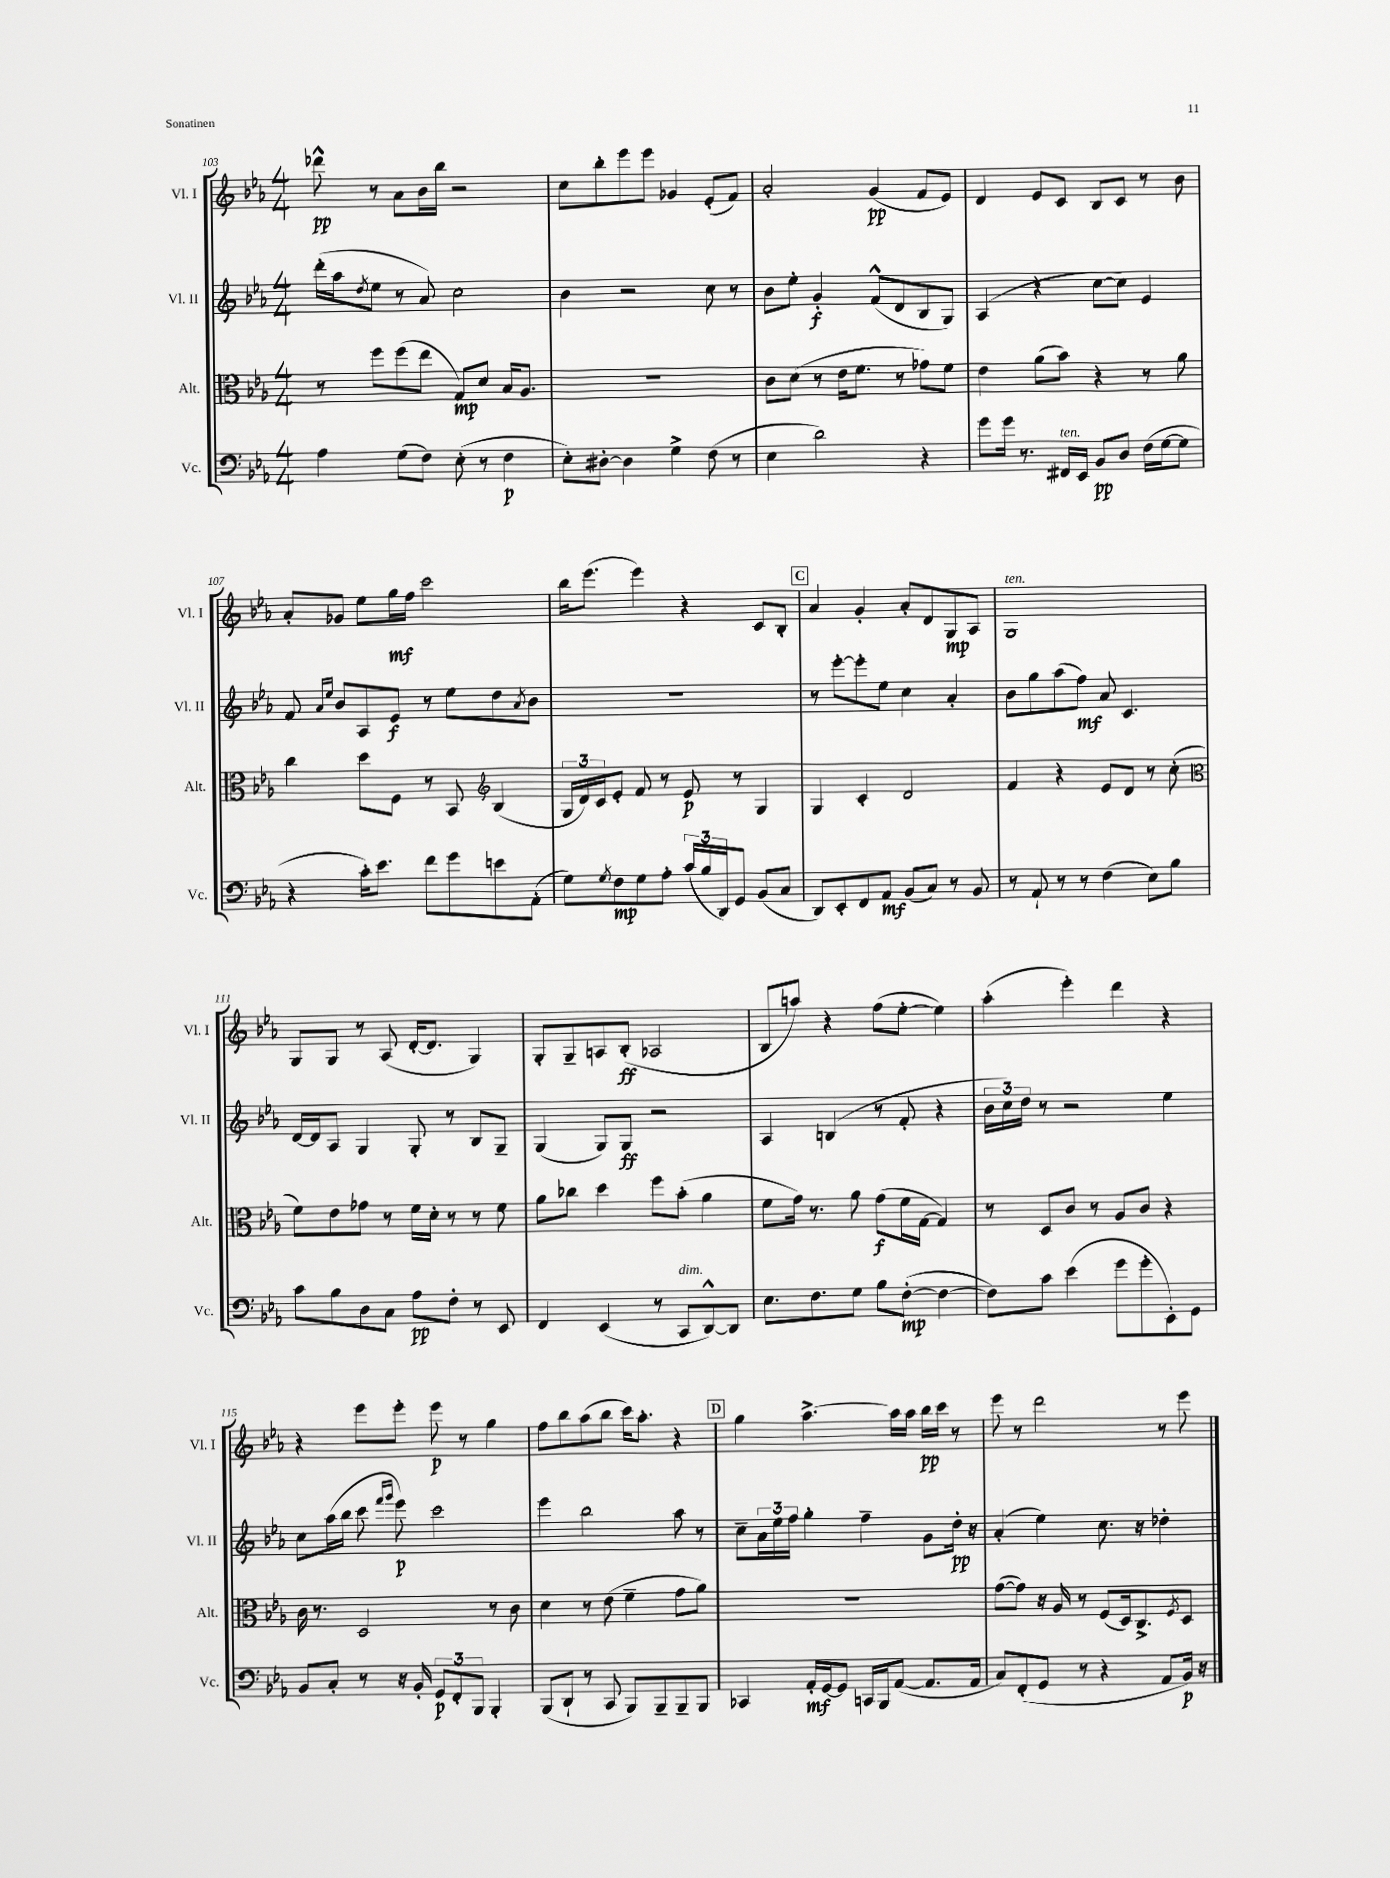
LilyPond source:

<<
\new StaffGroup <<
\new Staff = "s0" \with { instrumentName = "Vl. I" shortInstrumentName = "Vl. I" } {
    \clef treble \key ees \major \numericTimeSignature \time 4/4
    des'''8-^\pp r8 aes'8 bes'16 bes''16 r2 |
    c''8 bes''8-. ees'''8 ees'''8 ges'4 ees'8-.( f'8) |
    aes'2-. g'4\pp( f'8 ees'8) |
    d'4 ees'8 c'8 bes8 c'8 r8 bes'8 |
    aes'8-. ges'8 ees''8 g''16\mf f''16 c'''2 |
    bes''16 ees'''8.( ees'''4) r4 c'8 bes8-. |
    \mark \markup { \box "C" } aes'4 g'4-. aes'8-. d'8 g8\mp aes8 |
    g1^\markup { \italic "ten." } |
    g8 g8 r8 aes8( d'16~-. d'8. g4) |
    g8-. g8-- a8 bes8-.\ff( aes2 |
    bes8 a''8) r4 f''8( ees''8~-. ees''4) |
    aes''4-.( ees'''4-.) d'''4 r4 |
    r4 ees'''8 ees'''8-. ees'''8\p r8 g''4 |
    f''8 bes''8 aes''8( bes''8 c'''16) aes''8.-. r4 |
    \mark \markup { \box "D" } g''4 aes''4.~-> aes''16 aes''16 bes''16\pp c'''16 r8 |
    ees'''8 r8 d'''2 r8 ees'''8 \bar "|." |
}
\new Staff = "s1" \with { instrumentName = "Vl. II" shortInstrumentName = "Vl. II" } {
    \clef treble \key ees \major \numericTimeSignature \time 4/4
    d'''16-.( aes''16 \acciaccatura { d''8 } ees''8 r8 aes'8) c''2 |
    bes'4 r2 c''8 r8 |
    bes'8 ees''8-. g'4-.\f f'8-^( d'8 bes8 g8) |
    aes4( r4 c''8~ c''8) ees'4 |
    f'8 \grace { aes'16 ees''16 } bes'8 aes8 ees'8\f r8 ees''8 d''8 \acciaccatura { aes'8 } bes'8 |
    R1 |
    \mark \markup { \box "C" } r8 ees'''8~-. ees'''8-. ees''8 c''4 aes'4-. |
    bes'8 g''8 aes''8( f''8\mf) aes'8 c'4. |
    d'16~ d'16 aes8 g4 g8-. r8 bes8 g8-- |
    g4( g8) g8\ff r2 |
    aes4 b4( r8 f'8-. r4 |
    \tuplet 3/2 { bes'16 c''16) d''16 } r8 r2 ees''4 |
    c''8 aes''16( bes''16 c'''8 \grace { f'''16 g'''16 } ees'''8\p) c'''2 |
    ees'''4 bes''2 aes''8 r8 |
    \mark \markup { \box "D" } c''8-- \tuplet 3/2 { aes'16 ees''16 f''16 } g''4-. f''4-- g'8 d''16-.\pp r16 |
    aes'4-.( ees''4) c''8. r16 des''4-. \bar "|." |
}
\new Staff = "s2" \with { instrumentName = "Alt." shortInstrumentName = "Alt." } {
    \clef alto \key ees \major \numericTimeSignature \time 4/4
    r8 f''8 f''8( ees''8 g8\mp) d'8 bes16 aes8. |
    R1 |
    c'8 d'8( r8 ees'16 f'8. r8 ges'8) f'8 |
    ees'4 aes'8( bes'8) r4 r8 aes'8 |
    c''4 d''8 f8 r8 bes,8 \clef treble bes4( |
    \tuplet 3/2 { g16 d'16) c'16 } ees'8-. f'8 r8 ees'8\p r8 g4 |
    \mark \markup { \box "C" } g4 c'4-. d'2 |
    f'4 r4 ees'8 d'8 r8 c''8-.( |
    \clef alto f'8) ees'8 ges'8 r8 f'16 d'16-. r8 r8 f'8 |
    aes'8 ces''8 d''4 f''8 bes'8-.( aes'4 |
    f'8 g'16) r8. aes'8 g'8\f( f'16 g16~ g4) |
    r8 d8 c'8 r8 aes8 c'8 r4 |
    c'16 r8. d2 r8 c'8 |
    d'4 r8 ees'8( f'4-- g'8 aes'8) |
    \mark \markup { \box "D" } R1 |
    g'8~( g'8) r16 aes16 r8 f8( d16) c8.-> \acciaccatura { f8 } d8 \bar "|." |
}
\new Staff = "s3" \with { instrumentName = "Vc." shortInstrumentName = "Vc." } {
    \clef bass \key ees \major \numericTimeSignature \time 4/4
    aes4 g8( f8) ees8-.( r8 f4\p |
    ees8-.) dis8~-. dis4 g4-> f8( r8 |
    ees4 d'2) r4 |
    g'8 g'16 r8. fis,16^\markup { \italic "ten." } ees,16 bes,8\pp d8 f16( g16~ g8 |
    r4 c'16-.) ees'8. f'8 g'8 e'8 aes,8-.( |
    g8) \acciaccatura { g8 } f8\mp g8 aes8-. \tuplet 3/2 { c'16( bes16 d,16) } g,8 bes,8( c8 |
    \mark \markup { \box "C" } d,8) ees,8-. f,8 aes,8\mf bes,8( c8) r8 bes,8 |
    r8 aes,8-! r8 r8 f4( ees8) bes8 |
    c'8 bes8 d8 c8 aes8\pp f8-. r8 ees,8 |
    f,4 ees,4( r8 c,8^\markup { \italic "dim." } d,8~-^) d,8 |
    ees8. f8. g8 bes8 f8~-.\mp( f4~ |
    f8) c'8 ees'4( g'8 g'8-. ees,8-.) g,8 |
    bes,8 c8-. r8 r16 bes,16-. \tuplet 3/2 { g,8\p f,8-. bes,,8 } bes,,4-. |
    bes,,8( d,8-! r8 c,8 bes,,8) bes,,8-- bes,,8-- bes,,8 |
    \mark \markup { \box "D" } ces,4 aes,16-.\mf g,16~ g,8 c,16 bes,,16 aes,8~( aes,8. aes,16 |
    c8) f,8-.( g,8 r8 r4 aes,8 bes,16\p) r16 \bar "|." |
}
>>
>>
\layout { \context { \Score currentBarNumber = #103 } }
